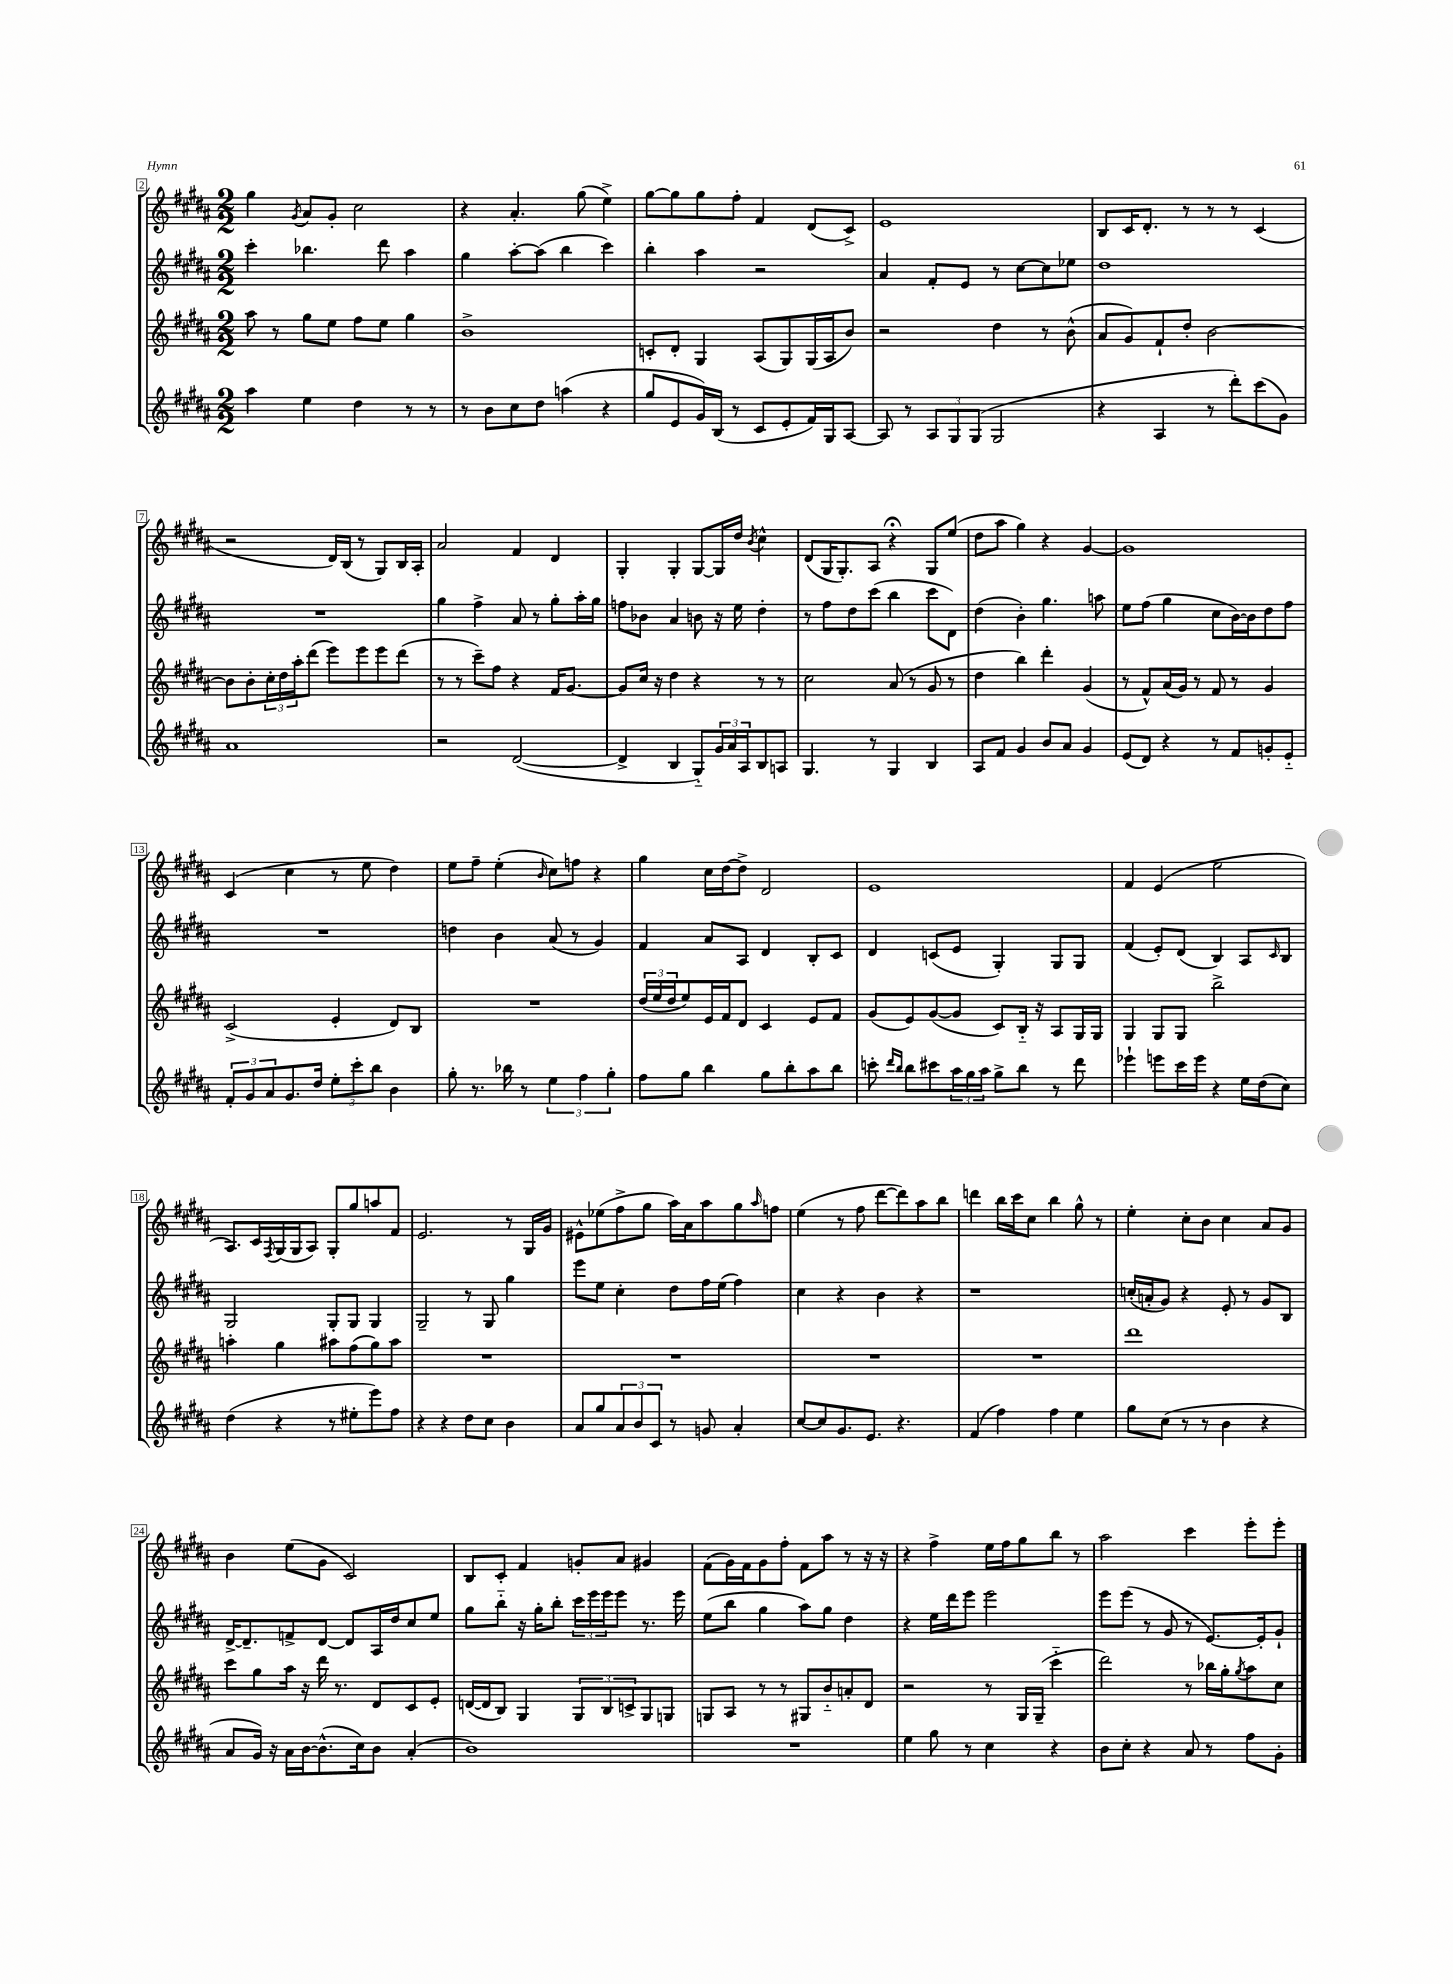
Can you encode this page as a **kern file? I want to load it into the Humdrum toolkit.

**kern	**kern	**kern	**kern
*staff4	*staff3	*staff2	*staff1
*clefG2	*clefG2	*clefG2	*clefG2
*k[f#c#g#d#a#]	*k[f#c#g#d#a#]	*k[f#c#g#d#a#]	*k[f#c#g#d#a#]
*M2/2	*M2/2	*M2/2	*M2/2
4aa#	8aa#	4ccc#'	4gg#
.	8r	.	.
.	.	.	8qg#
4ee	8gg#	4.bb-	8a#
.	8ee	.	8g#'
4dd#	8ff#	.	2cc#
.	8ee	8ddd#	.
8r	4gg#	4aa#	.
8r	.	.	.
=	=	=	=
8r	1b^	4gg#	4r
8b	.	.	.
8cc#	.	[8aa#'	4.a#'
8dd#	.	(8aa#]	.
(4aa	.	4bb	.
.	.	.	(8gg#
4r	.	4ccc#)	4ee^)
=	=	=	=
8gg#	8c'	4bb'	[8gg#
8e	8d#'	.	8gg#]
16g#)	4G#	4aa#	8gg#
(16B	.	.	.
8r	.	.	8ff#'
8c#	(8A#	2r	4f#
8e'	8G#)	.	.
16f#)	(16G#	.	(8d#
16G#	16A#	.	.
[8A#	8b)	.	8c#^)
=	=	=	=
8A#]	2r	4a#	1e
8r	.	.	.
12A#	.	8f#'	.
12G#	.	.	.
.	.	8e	.
(12G#	.	.	.
2G#	4dd#	8r	.
.	.	[8cc#	.
.	8r	8cc#]	.
.	(8b^^	8ee-	.
=	=	=	=
4r	8a#	1dd#	8B
.	8g#)	.	16c#
.	.	.	8.d#'
4A#	8f#`	.	.
.	8dd#'	.	8r
8r	[2b	.	8r
8ddd#')	.	.	8r
(8ccc#	.	.	(4c#
8g#)	.	.	.
=	=	=	=
1a#	8b]	1r	2r
.	8b'	.	.
.	24cc#'	.	.
.	24dd#	.	.
.	24aa#'	.	.
.	(8ddd#	.	.
.	8eee)	.	16d#)
.	.	.	(16B
.	8eee	.	8r
.	8eee	.	8G#)
.	(8ddd#	.	16B
.	.	.	16A#'
=	=	=	=
2r	8r	4gg#	2a#
.	8r	.	.
.	8ccc#~)	4ff#^	.
.	8ff#	.	.
([2d#	4r	8a#	4f#
.	.	8r	.
.	16f#	8gg#'	4d#
.	[8.g#	.	.
.	.	16aa#'	.
.	.	16gg#	.
=	=	=	=
4d#^]	8g#]	8ff	4G#'
.	16cc#	8b-	.
.	16r	.	.
4B	4dd#	4a#	4G#'
8G#'~)	4r	8b	[8G#
24g#	.	16r	16G#]
24a#	.	.	.
.	.	16ee	16dd#
24A#	.	.	.
.	.	.	8qb
8B	8r	4dd#'	4cc#^^
8A	8r	.	.
=	=	=	=
4.G#	2cc#	8r	(8d#
.	.	8ff#	16G#
.	.	.	8.G#')
.	.	8dd#	.
8r	.	(8ccc#	8A#
4G#	(8a#	4bb	4r;
.	8r	.	.
4B	8g#	8ccc#	8G#
.	8r	8d#)	(8ee
=	=	=	=
8A#	4dd#	(4dd#	8dd#
8f#	.	.	8aa#
4g#	4bb)	4b')	4gg#)
8b	4ddd#'	4.gg#	4r
8a#	.	.	.
4g#	(4g#	.	[4g#
.	.	8aa	.
=	=	=	=
(8e	8r	8ee	1g#]
8d#)	8f#^^)	(8ff#	.
4r	(16a#	4gg#	.
.	16g#)	.	.
.	8r	.	.
8r	8f#	8cc#	.
8f#	8r	[16b)	.
.	.	16b]	.
8g'	4g#	8dd#	.
8e'~	.	8ff#	.
=	=	=	=
12f#'	(2c#^	1r	(4c#
12g#	.	.	.
12a#	.	.	.
8.g#	.	.	4cc#
16dd#	.	.	.
12ee'	4e'	.	8r
12ccc#'	.	.	.
.	.	.	8ee
12bb	.	.	.
4b	8d#)	.	4dd#)
.	8B	.	.
=	=	=	=
8gg#'	1r	4dd	8ee
8.r	.	.	8ff#~
.	.	4b	(4ee'
16bb-	.	.	.
8r	.	.	.
.	.	.	16qqb
6ee	.	(8a#	8cc#)
.	.	8r	8ff
6ff#	.	.	.
.	.	4g#)	4r
6gg#'	.	.	.
=	=	=	=
8ff#	(24dd#	4f#	4gg#
.	24ee	.	.
.	24dd#	.	.
8gg#	8ee)	.	.
4bb	16e	8a#	16cc#
.	16f#	.	[16dd#
.	8d#	8A#	8dd#^]
8gg#	4c#	4d#	2d#
8bb'	.	.	.
8aa#	8e	8B'	.
8bb	8f#	8c#	.
=	=	=	=
8ccc'	(8g#	4d#	1e
16qqddd#	.	.	.
16qqbb	.	.	.
8bb	8e)	.	.
8ccc#	([8g#	(8c	.
24aa#	8g#]	8e	.
24gg#	.	.	.
24aa#	.	.	.
8gg#^	8c#)	4G#')	.
8bb	16B'~	.	.
.	16r	.	.
8r	8A#	8G#	.
8ddd#	16G#	8G#	.
.	16G#	.	.
=	=	=	=
4eee-`	4G#	(4f#	4f#
8eee	8G#	8e')	(4e
16ccc#	8G#	(8d#	.
16eee	.	.	.
4r	2bb^	4B)	2ee
16ee	.	8A#	.
(16dd#	.	.	.
.	.	16qqc#	.
8cc#)	.	8B	.
=	=	=	=
(4dd#	4aa'	2G#	8.A#)
.	.	.	16c#
.	.	.	8qF#
4r	4gg#	.	(16G#
.	.	.	16G#
.	.	.	8A#)
8r	8aa#	8G#'	8G#'
8ee#'	(8ff#	8G#	8gg#
8eee)	8gg#)	4G#	8aa
8ff#	8aa#	.	8f#
=	=	=	=
4r	1r	2G#~	2.e
4r	.	.	.
8dd#	.	8r	.
8cc#	.	8G#	.
4b	.	4gg#	8r
.	.	.	16G#
.	.	.	16g#
=	=	=	=
8a#	1r	8eee	8e#^^
8gg#	.	8ee	(8ee-
12a#	.	4cc#'	8ff#^
12b	.	.	.
.	.	.	8gg#
12c#	.	.	.
8r	.	8dd#	16aa#)
.	.	.	16a#
8g	.	16ff#	8aa#
.	.	(16ee	.
4a#'	.	4ff#)	8gg#
.	.	.	16qqaa#
.	.	.	8ff
=	=	=	=
[8cc#	1r	4cc#	(4ee
8cc#]	.	.	.
8.g#	.	4r	8r
.	.	.	8ff#
8.e	.	.	.
.	.	4b	[8ddd#
4.r	.	.	8ddd#])
.	.	4r	8aa#
.	.	.	8bb
=	=	=	=
(4f#	1r	1r	4ddd
4ff#)	.	.	16bb
.	.	.	16ccc#
.	.	.	8cc#
4ff#	.	.	4bb
4ee	.	.	8gg#^^
.	.	.	8r
=	=	=	=
8gg#	1ddd#	(16cc'	4ee'
.	.	16a'	.
(8cc#	.	8g#)	.
8r	.	4r	8cc#'
8r	.	.	8b
4b	.	8e'	4cc#
.	.	8r	.
4r	.	8g#	8a#
.	.	8B	8g#
=	=	=	=
8a#	8ccc#	[16d#^	4b
.	.	8.d#~]	.
16g#)	8gg#	.	.
16r	.	.	.
16a#	16aa#	8f^	(8ee
[16b	16r	.	.
(8.b^^]	16ddd#	[8d#	8g#
.	8.r	.	.
.	.	8d#]	2c#)
16cc#)	.	.	.
8b	8d#	16A#	.
.	.	16dd#	.
(4a#'	8c#	8cc#	.
.	8e'	8ee	.
=	=	=	=
1b)	([16d	8gg#	8B
.	16d]	.	.
.	8B)	8bb'~	8c#'
.	4G#	16r	4f#
.	.	16gg#'	.
.	.	8bb'	.
.	12G#	24ccc#	8g'
.	.	24eee	.
.	12B	24eee	.
.	.	8eee	8a#
.	12c^	.	.
.	8G#	8.r	4g#
.	8G	.	.
.	.	16eee	.
=	=	=	=
1r	8G	(8ee	(8f#
.	8A#	8bb	16g#)
.	.	.	16f#
.	8r	4gg#	8g#
.	8r	.	8ff#'
.	8G#	8aa#)	8f#
.	8b'~	8gg#	8aa#
.	8a'	4dd#	8r
.	8d#	.	16r
.	.	.	16r
=	=	=	=
4ee	2r	4r	4r
8gg#	.	16ee	4ff#^
.	.	16ddd#	.
8r	.	8eee	.
4cc#	8r	2eee	16ee
.	.	.	16ff#
.	16G#	.	8gg#
.	(16G#~	.	.
4r	4ccc#'~	.	8bb
.	.	.	8r
=	=	=	=
8b	2ddd#)	8eee	2aa#
8cc#'	.	(8eee	.
4r	.	8r	.
.	.	8g#	.
8a#	8r	8r	4ccc#
8r	16bb-	[8.e)	.
.	16gg#'	.	.
.	8qgg#	.	.
8ff#	8aa#	.	8eee'
.	.	16e']	.
8g#'	8cc#	8g#`	8eee'
==	==	==	==
*-	*-	*-	*-
